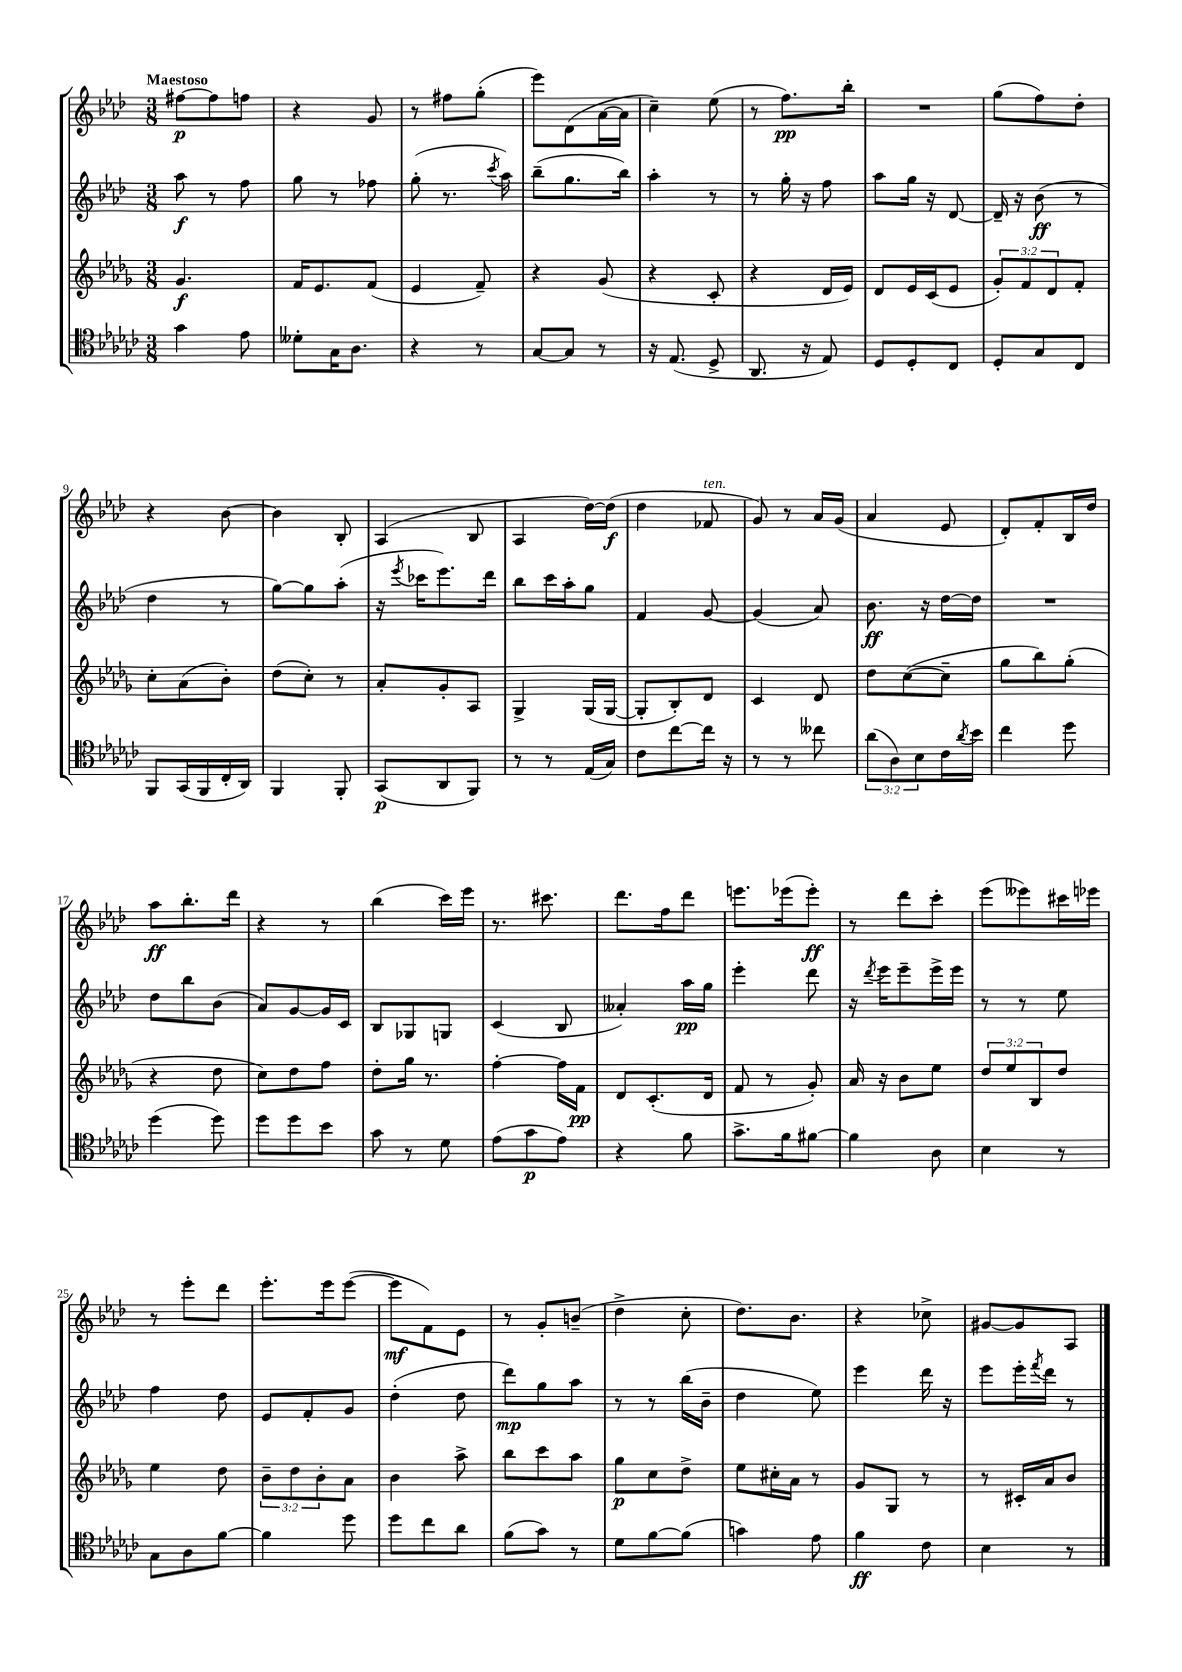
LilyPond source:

<<
\new StaffGroup <<
\new Staff = "s0" {
    \clef treble \key aes \major \numericTimeSignature \time 3/8 \tempo "Maestoso"
    fis''8~\p fis''8 f''8 |
    r4 g'8 |
    r8 fis''8 g''8-.( |
    ees'''8) des'8( aes'16~ aes'16 |
    c''4--) ees''8( |
    r8 f''8.\pp) bes''16-. |
    R4. |
    g''8( f''8) des''8-. |
    r4 bes'8~ |
    bes'4 bes8-. |
    aes4( bes8 |
    aes4 des''16~) des''16\f( |
    des''4 fes'8^\markup { \italic "ten." } |
    g'8) r8 aes'16 g'16( |
    aes'4 ees'8 |
    des'8-.) f'8-. bes16 des''16 |
    aes''8\ff bes''8.-. des'''16 |
    r4 r8 |
    bes''4( c'''16) ees'''16 |
    r8. cis'''8. |
    des'''8. f''16 des'''8 |
    e'''8. ees'''16( ees'''8-.\ff) |
    r8 des'''8 c'''8-. |
    ees'''8( eeses'''8) cis'''16 ees'''16 |
    r8 ees'''8-. des'''8 |
    ees'''8.-. ees'''16 ees'''8~( |
    ees'''8\mf f'8) ees'8 |
    r8 g'8-. b'8--( |
    des''4-> c''8-. |
    des''8.) bes'8. |
    r4 ces''8-> |
    gis'8~ gis'8 aes8 \bar "|." |
}
\new Staff = "s1" {
    \clef treble \key aes \major \numericTimeSignature \time 3/8
    aes''8\f r8 f''8 |
    g''8 r8 fes''8 |
    g''8-.( r8. \acciaccatura { c'''8 } aes''16) |
    bes''8--( g''8. bes''16) |
    aes''4-. r8 |
    r8 g''16-. r16 f''8 |
    aes''8 g''16 r16 des'8~ |
    des'16-- r16 bes'8\ff( r8 |
    des''4 r8 |
    g''8~) g''8 aes''8-.( |
    r16 \acciaccatura { ees'''8 } ces'''16 ees'''8.) des'''16 |
    bes''8 c'''16 aes''16-. g''8 |
    f'4 g'8~ |
    g'4( aes'8) |
    bes'8.\ff r16 des''16~ des''16 |
    R4. |
    des''8 bes''8 bes'8( |
    aes'8) g'8~ g'16 c'16 |
    bes8 ges8 g8 |
    c'4( bes8 |
    aeses'4-.) aes''16\pp g''16 |
    ees'''4-. des'''8 |
    r16 \acciaccatura { des'''8 } ees'''16 ees'''8-- ees'''16-> ees'''16 |
    r8 r8 ees''8 |
    f''4 des''8 |
    ees'8 f'8-. g'8 |
    des''4-.( des''8 |
    des'''8\mp) g''8 aes''8 |
    r8 r8 bes''16( bes'16-- |
    des''4 ees''8) |
    ees'''4 des'''16 r16 |
    ees'''8 ees'''16-. \acciaccatura { f'''8 } des'''16 r8 \bar "|." |
}
\new Staff = "s2" {
    \clef treble \key des \major \numericTimeSignature \time 3/8 \override Staff.TupletNumber.text = #tuplet-number::calc-fraction-text
    ges'4.\f |
    f'16 ees'8. f'8( |
    ees'4 f'8--) |
    r4 ges'8( |
    r4 c'8-. |
    r4 des'16 ees'16) |
    des'8 ees'16 c'16( ees'8 |
    \tuplet 3/2 { ges'8-.) f'8 des'8 } f'8-. |
    c''8-. aes'8( bes'8-.) |
    des''8( c''8-.) r8 |
    aes'8-. ges'8-. aes8 |
    ges4-> ges16( ges16~ |
    ges8-. bes8-.) des'8 |
    c'4 des'8 |
    des''8 c''8~( c''8-- |
    ges''8 bes''8) ges''8-.( |
    r4 des''8 |
    c''8) des''8 f''8 |
    des''8-. ges''16 r8. |
    f''4~-. f''16 f'16\pp |
    des'8 c'8.-.( des'16 |
    f'8 r8 ges'8-.) |
    aes'16 r16 bes'8 ees''8 |
    \tuplet 3/2 { des''8 ees''8 bes8 } des''8 |
    ees''4 des''8 |
    \tuplet 3/2 { bes'8-- des''8 bes'8-. } aes'8 |
    bes'4 aes''8-> |
    bes''8 c'''8 aes''8 |
    ges''8\p c''8 des''8-> |
    ees''8 cis''16-. aes'16 r8 |
    ges'8 ges8 r8 |
    r8 cis'16-. aes'16 bes'8 \bar "|." |
}
\new Staff = "s3" {
    \clef tenor \key ges \major \numericTimeSignature \time 3/8 \override Staff.TupletNumber.text = #tuplet-number::calc-fraction-text
    ges'4 ees'8 |
    deses'8-. ges16 aes8. |
    r4 r8 |
    ges8~ ges8 r8 |
    r16 ees8.( des8-> |
    aes,8. r16 ees8) |
    des8 des8-. ces8 |
    des8-. ges8 ces8 |
    f,8 ges,16( f,16 ces16-. aes,16) |
    f,4 f,8-. |
    ges,8\p( aes,8 f,8) |
    r8 r8 ees16( ges16) |
    ces'8 ces''8~ ces''16 r16 |
    r8 r8 ceses''8 |
    \tuplet 3/2 { aes'8( aes8) bes8 } ces'16 \acciaccatura { aes'8 } bes'16 |
    ces''4 des''8 |
    des''4( des''8) |
    des''8 des''8 bes'8 |
    ges'8 r8 des'8 |
    ees'8( ges'8\p ees'8) |
    r4 f'8 |
    ges'8.-> f'16 fis'8~ |
    fis'4 aes8 |
    bes4 r8 |
    ges8 aes8 f'8~ |
    f'4 des''8 |
    des''8 ces''8 aes'8 |
    f'8( ges'8) r8 |
    des'8 f'8~ f'8( |
    g'4) ees'8 |
    f'4\ff ces'8 |
    bes4 r8 \bar "|." |
}
>>
>>
